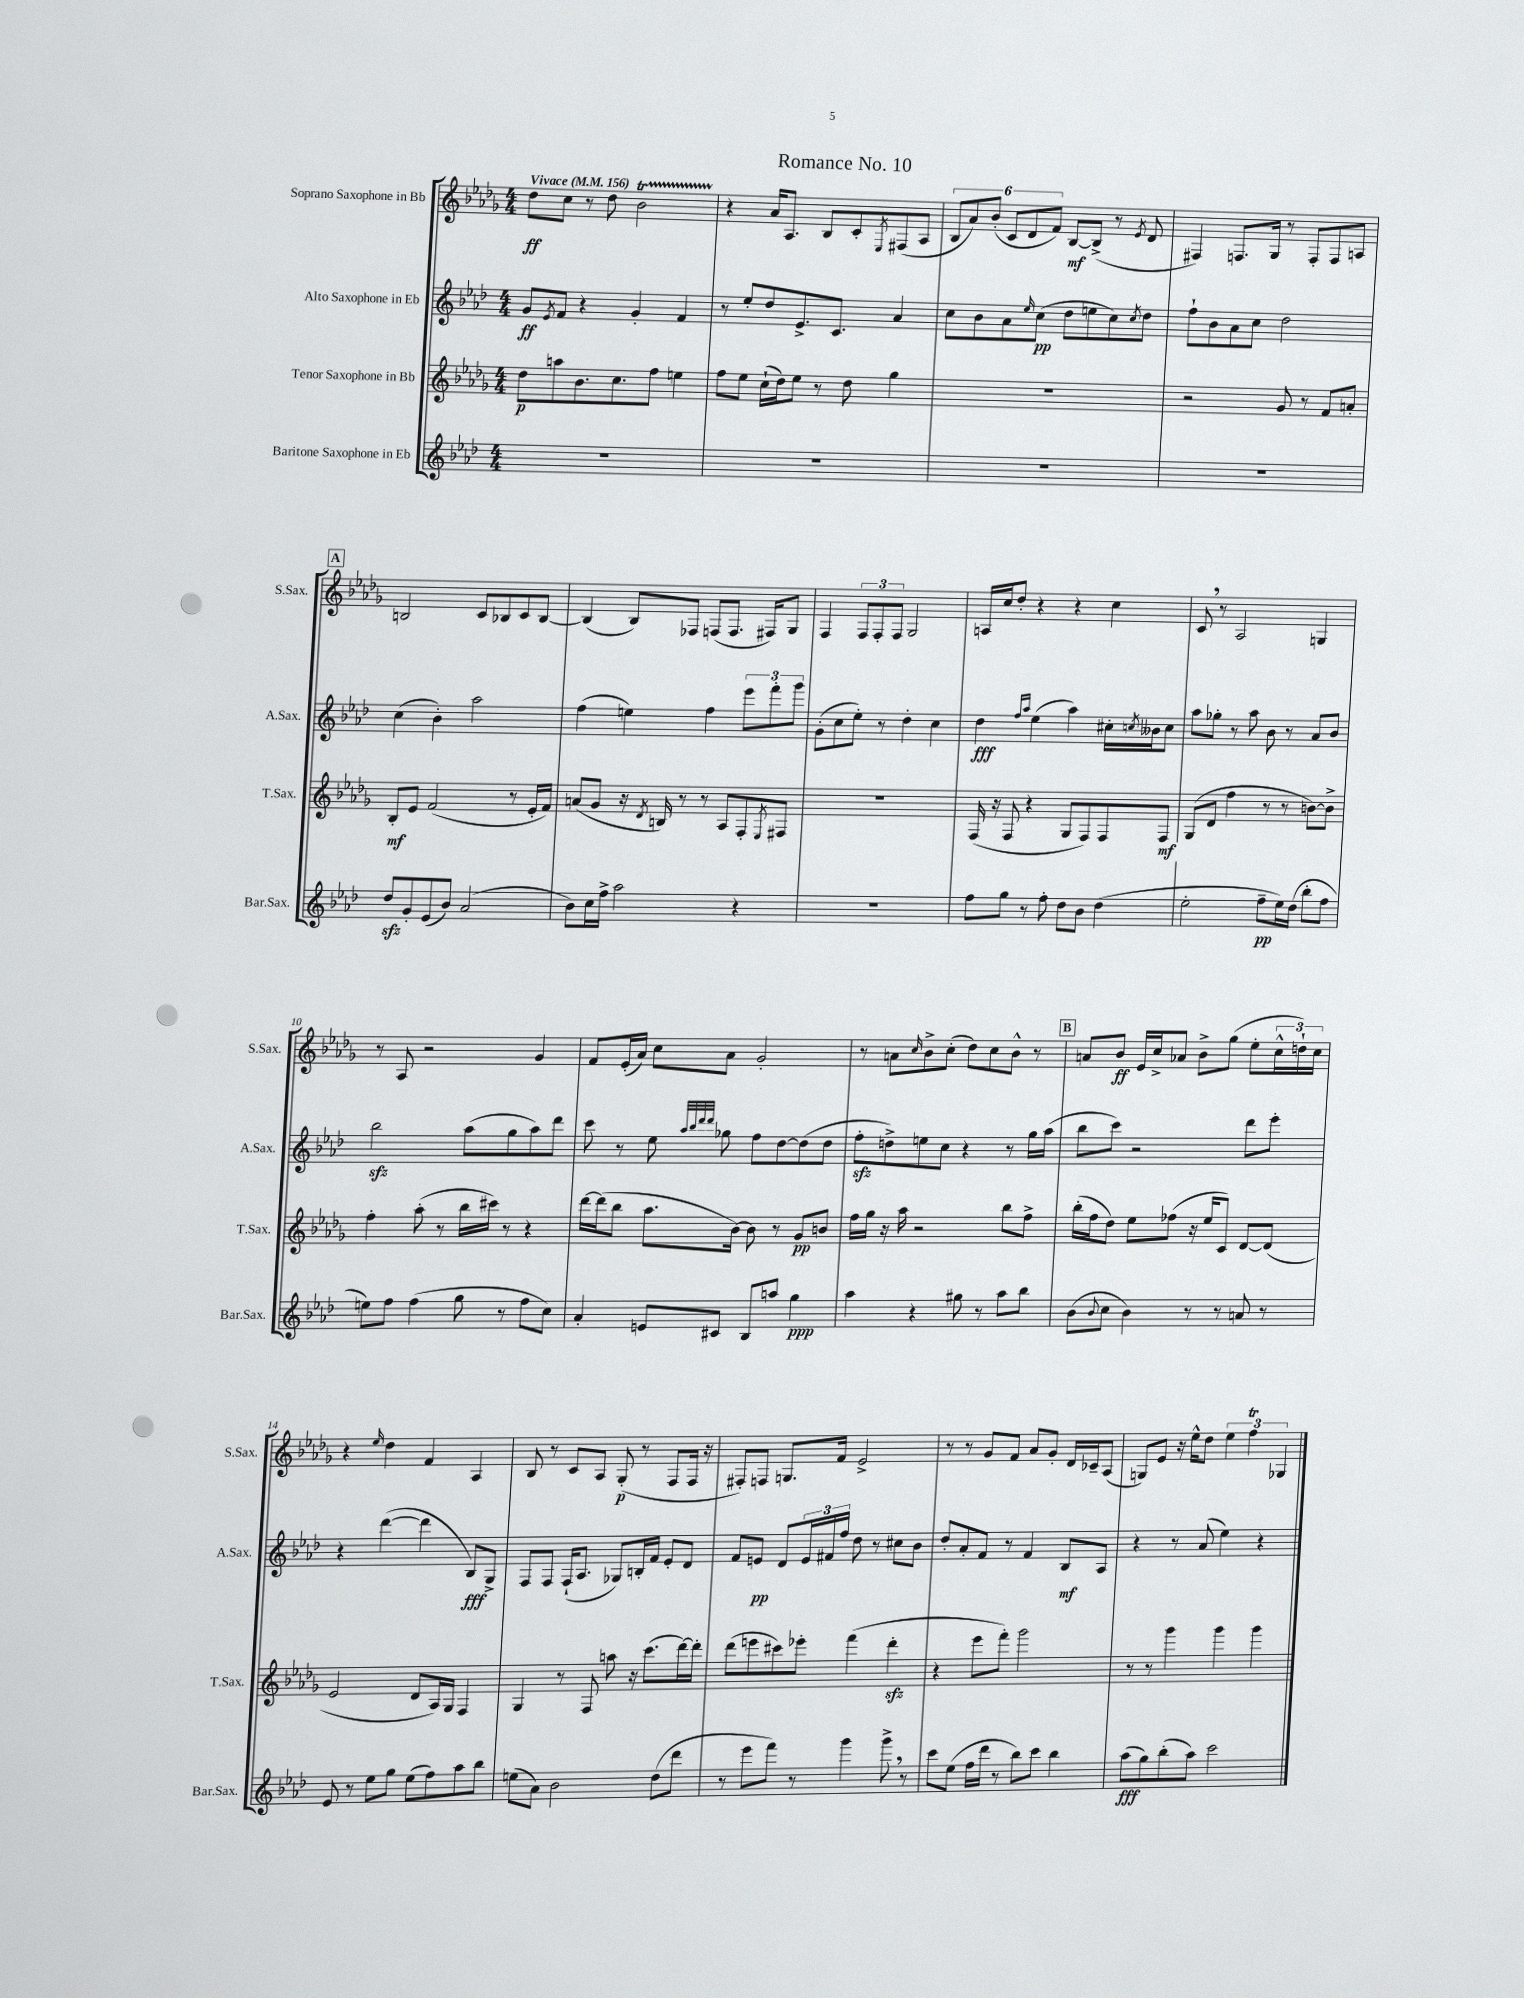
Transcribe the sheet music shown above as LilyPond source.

\header { title = "Romance No. 10" }
<<
\new StaffGroup <<
\new Staff = "s0" \with { instrumentName = "Soprano Saxophone in Bb" shortInstrumentName = "S.Sax." } {
    \clef treble \key des \major \numericTimeSignature \time 4/4 \tempo "Vivace" 4 = 156
    des''8\ff c''8 r8 des''8 bes'2\startTrillSpan |
    r4\stopTrillSpan aes'16 aes8. bes8 c'8-. \acciaccatura { ees8 } fis8( aes8 |
    \tuplet 6/4 { bes8 aes'8) bes'8-.( c'8 des'8 f'8) } bes8~\mf bes8->( r8 \acciaccatura { ees'8 } des'8 |
    fis4) f8. ges16 r8 f8-. f8 a8 |
    \mark \markup { \box "A" } b2 c'8 bes8 c'8 bes8~ |
    bes4( bes8) fes8 f8( f8. fis16) ges8 |
    f4 \tuplet 3/2 { f8 f8-. f8 } ges2 |
    a16 c''16 des''8-. r4 r4 c''4 |
    c'8 \breathe r8 aes2 g4 |
    r8 aes8 r2 ges'4 |
    f'8 ees'16-.( aes'16) c''8 aes'8 ges'2-. |
    r8 a'8 \grace { c''16 } bes'8-> c''8-.( des''8) c''8 bes'8-^ r8 |
    \mark \markup { \box "B" } a'8 bes'8\ff ees'16 c''16-> aes'8 bes'8-> ges''8( ees''8-. \tuplet 3/2 { c''16-^ d''16-!) c''16 } |
    r4 \grace { ees''16 } des''4 f'4 aes4 |
    bes8 r8 c'8 aes8 ges8-.\p( r8 f8 f16 r16 |
    fis8-.) f8 g8. f'16 ees'2-> |
    r8 r8 ges'8 f'8 aes'8 ges'8-. des'16 ces'16-- aes8( |
    g8) ees'8 r16 ees''16-^ des''8 \tuplet 3/2 { ees''4 f''4\trill ges4 } \bar "|." |
}
\new Staff = "s1" \with { instrumentName = "Alto Saxophone in Eb" shortInstrumentName = "A.Sax." } {
    \clef treble \key aes \major \numericTimeSignature \time 4/4
    g'8\ff \acciaccatura { ees'8 } f'8 r4 g'4-. f'4 |
    r8 ees''8-. des''8 ees'8.-> c'8. aes'4 |
    c''8 bes'8 aes'8 \grace { ees''16 } c''8\pp( des''8 e''8 c''8) \acciaccatura { c''8 } des''8 |
    f''8-! bes'8 aes'8 c''8 des''2 |
    \mark \markup { \box "A" } c''4( bes'4-.) aes''2 |
    f''4( e''4) f''4 \tuplet 3/2 { ees'''8 f'''8-. g'''8 } |
    g'8-.( c''8 ees''8-.) r8 des''4-. c''4 |
    des''4\fff \grace { f''16 aes''16 } ees''4( aes''4) cis''16-. \acciaccatura { c''8 } beses'16 c''8 |
    aes''8 ges''8-. r8 aes''8 bes'8 r8 aes'8 bes'8 |
    bes''2\sfz aes''8( g''8 aes''8) des'''8 |
    c'''8 r8 ees''8 \grace { aes''32 bes''32 des'''32 des'''32 } ges''8 f''8 des''8~ des''8( des''8 |
    f''8-.\sfz d''8->) e''8 c''8 r4 r8 g''16 aes''16( |
    \mark \markup { \box "B" } bes''8 c'''8) r2 des'''8 ees'''8-. |
    r4 des'''4~( des'''4 bes8\fff) g8-> |
    f8 f8 f16-!( aes8. ges8) b16-. f'16 ees'8-. des'8 |
    f'8 e'8\pp des'8 \tuplet 3/2 { e'16 fis'16 f''16 } des''8 r8 cis''8 bes'8 |
    des''8-. aes'8-. f'8 r8 f'4 bes8\mf aes8 |
    r4 r8 aes'8( ees''4) r4 \bar "|." |
}
\new Staff = "s2" \with { instrumentName = "Tenor Saxophone in Bb" shortInstrumentName = "T.Sax." } {
    \clef treble \key des \major \numericTimeSignature \time 4/4
    des''8\p a''8 bes'8. c''8. f''8 e''4 |
    f''8 ees''8 c''16-!( des''16) ees''8 r8 des''8 ges''4 |
    R1 |
    r2 ges'8 r8 f'8 a'8-. |
    \mark \markup { \box "A" } bes8-.\mf ees'8 f'2( r8 ees'16-. f'16) |
    a'8( ges'8 r16 \acciaccatura { des'8 } b16) r8 r8 aes8 f8-. \acciaccatura { ees8 } fis8 |
    R1 |
    f16( r16 f8 r4 ges8 f8) f8 f8\mf |
    ges8( des'8 f''4 r8 r8 b'8~) b'8-> |
    f''4-. aes''8-.( r8 bes''16 cis'''16) r8 r4 |
    des'''16~ des'''16( bes''8 aes''8. bes'16~) bes'8 r8 ges'8\pp b'8 |
    f''16 ges''16 r16 aes''16 r2 bes''8 f''8-> |
    \mark \markup { \box "B" } bes''16-.( f''16 des''8) ees''8 fes''8( r16 ees''16 c'8) des'8~ des'8( |
    ees'2 des'8 aes16) ges16 f4 |
    ges4 r8 f8 a''8 r16 c'''8.( des'''16~) des'''16-. |
    des'''8( e'''8 cis'''8) ees'''8-. f'''4( des'''4-.\sfz |
    r4 ees'''8 f'''8-.) ges'''2 |
    r8 r8 ges'''4 ges'''4 ges'''4 \bar "|." |
}
\new Staff = "s3" \with { instrumentName = "Baritone Saxophone in Eb" shortInstrumentName = "Bar.Sax." } {
    \clef treble \key aes \major \numericTimeSignature \time 4/4
    R1 |
    R1 |
    R1 |
    R1 |
    \mark \markup { \box "A" } des''8\sfz g'8-. ees'8( bes'8) aes'2( |
    bes'8) c''16 f''16-> aes''2 r4 |
    R1 |
    f''8 g''8 r8 f''8-. des''8 bes'8 des''4( |
    ees''2-. f''8--\pp ees''16) des''16( bes''8-. f''8 |
    e''8) f''8 f''4( g''8 r8 f''8 c''8) |
    aes'4-. e'8 cis'8 bes8 a''8 g''4\ppp |
    aes''4 r4 gis''8 r8 aes''8 bes''8 |
    \mark \markup { \box "B" } bes'8( \appoggiatura { bes'8 } c''8 bes'4) r8 r8 a'8 r8 |
    ees'8 r8 ees''8 g''8 ees''8( f''8) aes''8 bes''8 |
    e''8( aes'8) bes'2 des''8( des'''8 |
    r8 ees'''8 f'''8) r8 g'''4 g'''8-> \breathe r8 |
    c'''8 ees''8( f''16 des'''16 r8 bes''8) c'''8 bes''4 |
    aes''8\fff( g''8) bes''8-.( aes''8) c'''2 \bar "|." |
}
>>
>>
